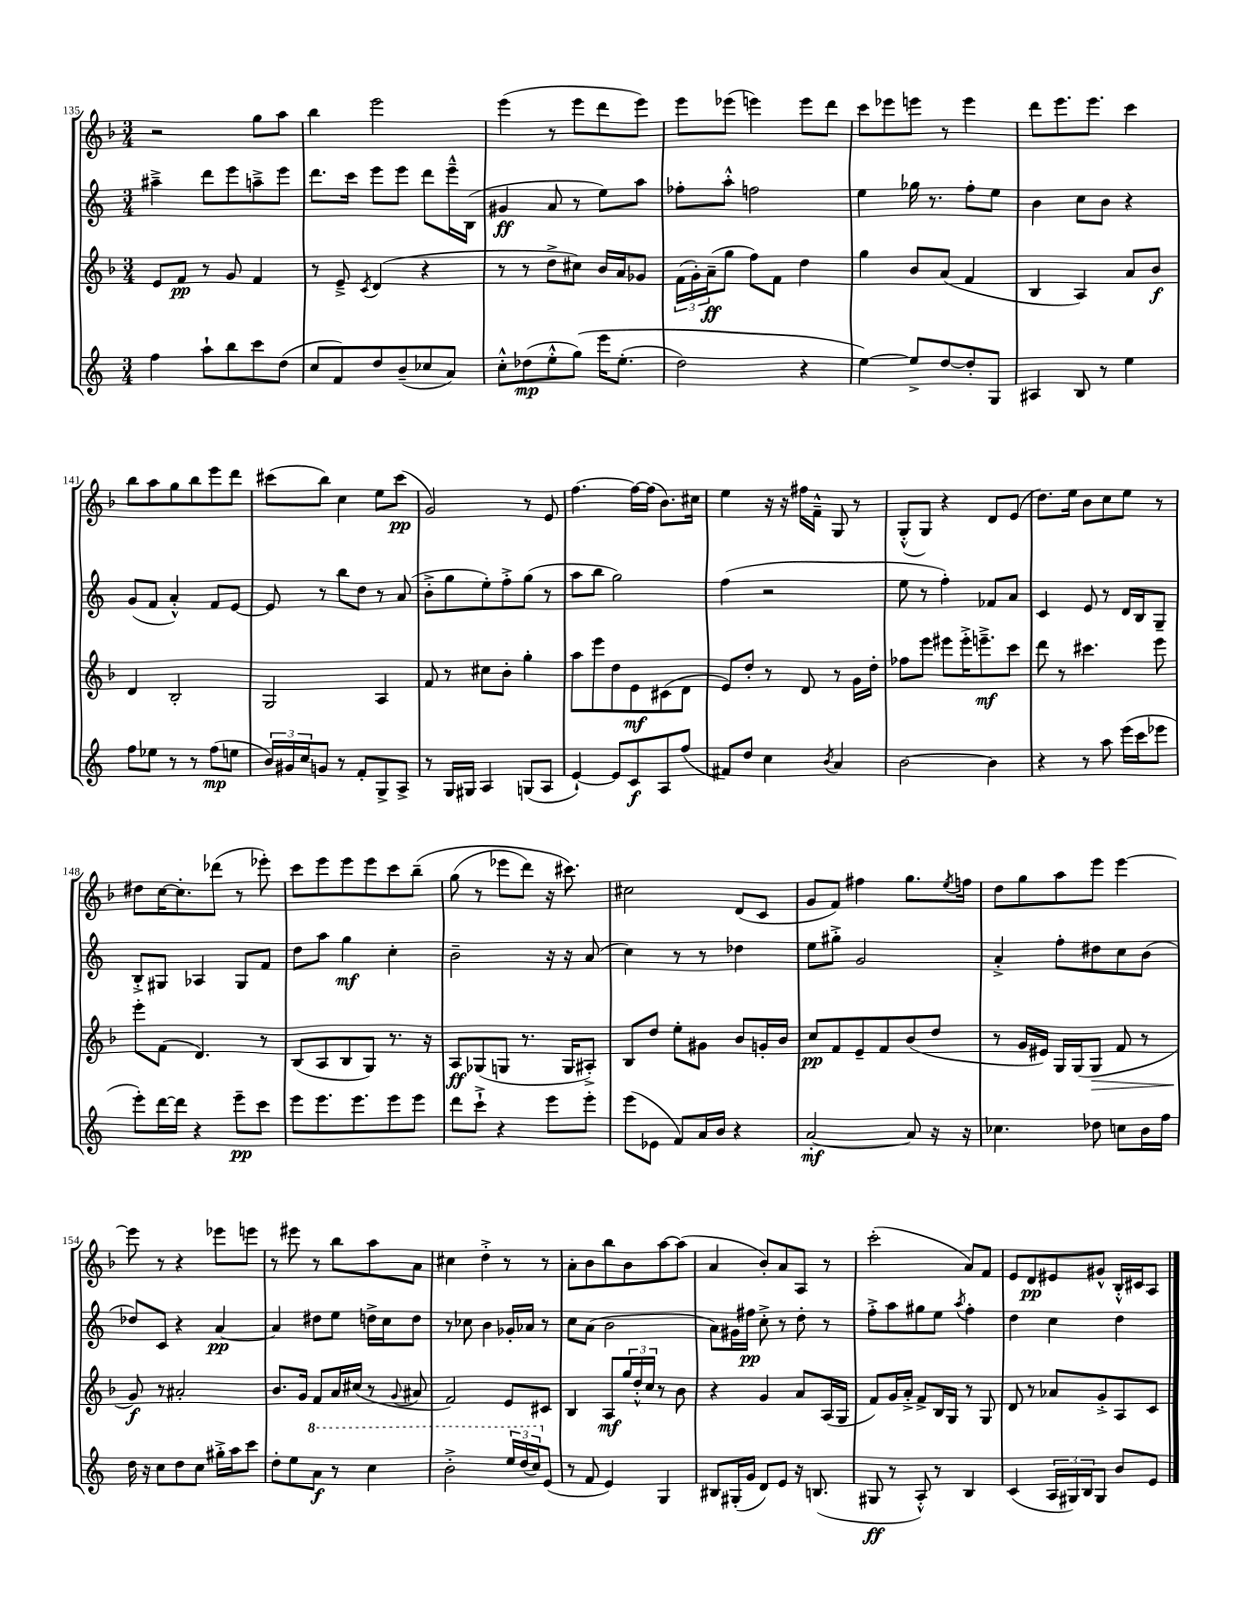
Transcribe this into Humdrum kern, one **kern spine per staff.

**kern	**kern	**kern	**kern
*staff4	*staff3	*staff2	*staff1
*clefG2	*clefG2	*clefG2	*clefG2
*k[]	*k[b-]	*k[]	*k[b-]
*M3/4	*M3/4	*M3/4	*M3/4
4ff\	8e/L	4aa#~^\	2r
.	8f/J	.	.
8aa`\L	8r	8ddd\L	.
8bb\	8g/	8eee\	.
8ccc\	4f/	8aa~^\	8gg\L
(8dd\J	.	8eee\J	8aa\J
=	=	=	=
8cc/L	8r	8.ddd\L	4bb-\
8f/)	8e~^/	.	.
.	.	16ccc\Jk	.
.	8qc/	.	.
8dd/	(4d/	8eee\L	2eee\
(8b~/	.	8eee\J	.
8cc-/	4r	8ddd\L	.
8a/J)	.	16eee~^^\L	.
.	.	(16B\JJ	.
=	=	=	=
8cc'^^\L	8r	4g#/	(4eee\
(8dd-\	8r	.	.
8ee'^^\	8dd^\L	8a/	8r
&(8gg\J)	8cc#\J)	8r	8eee\L
16eee\LK	16b-/LL	8ee\L)	8ddd\
(8.ee'\J	16a/J	.	.
.	8g-/J	8aa\J	8eee\J)
=	=	=	=
2dd\)	(24f\LL	8ff-'\L	8eee\L
.	24g'\)	.	.
.	(24a~\J	.	.
.	8gg\J	8aa'^^\J	(8eee-\J
.	8ff\L)	2ff\	4eee\)
.	8f\J	.	.
4r	4dd\	.	8eee\L
.	.	.	8ddd\J
=	=	=	=
[4ee\&)	4gg\	4ee\	8ccc\L
.	.	.	8eee-\
8ee^/]L	8b-/L	16gg-\	8eee\J
.	.	8.r	.
[8dd/	(8a/J	.	8r
8dd'/]	4f/	8ff'\L	4eee\
8G/J	.	8ee\J	.
=	=	=	=
4A#/	4B-/	4b\	8ddd\L
.	.	.	8.eee\
8B/	4A/)	8cc\L	.
.	.	.	8.eee\J
8r	.	8b\J	.
4ee\	8a/L	4r	4ccc\
.	8b-/J	.	.
=	=	=	=
8ff\L	4d/	(8g/L	8bb-\L
8ee-\J	.	8f/J	8aa\
8r	2B-'/	4a'^^/)	8gg\
8r	.	.	8bb-\
(8ff\L	.	8f/L	8eee\
8ee\J	.	[8e/J	8ddd\J
=	=	=	=
24b/LL)	2G/	8e/]	(8ccc#\L
24g#/	.	.	.
24cc/J	.	.	.
8g/J	.	8r	8bb-\J)
8r	.	8bb\L	4cc\
8f'/L	.	8dd\J	.
8G^/	4A/	8r	8ee\L
8A^/J	.	(8a/	(8ccc#\J
=	=	=	=
8r	8f/	8b'^\L	2g/)
16G/LL	8r	8gg\	.
16G#/JJ	.	.	.
4A/	8cc#\L	8ee'\)	.
.	8b-'\J	8ff'^\	.
(8G/L	4gg'\	(8gg\J	8r
8A/J	.	8r	8e/
=	=	=	=
[4e`/)	8aa\L	8aa\L	[4.ff\
.	8eee\	8bb\J	.
8e/]L	8dd\	2gg\)	.
8c/	8e\	.	16ff\_LL
.	.	.	(16ff\]JJ
8A/	(8c#\	.	8.b-\L)
(8ff/J	8d\J	.	.
.	.	.	16cc#\Jk
=	=	=	=
8f#/L)	8e/L)	(4ff\	4ee\
8dd/J	8dd'/J	.	.
4cc\	8r	2r	16r
.	.	.	16r
.	8d/	.	16ff#\LL
.	.	.	16f~^^\JJ
8qb/	.	.	.
4a/	8r	.	8G/
.	16g\LL	.	8r
.	16dd'\JJ	.	.
=	=	=	=
[2b\	8ff-\L	8ee\	(8G'^^/L
.	8eee\J	8r	8G/J)
.	8eee#\L	4ff'\)	4r
.	16eee#'^\K	.	.
.	8.eee~^\	.	.
4b\]	.	8f-/L	8d/L
.	8ccc\J	8a/J	(8e/J
=	=	=	=
4r	8ddd\	4c/	8.dd\L)
.	8r	.	.
.	.	.	16ee\Jk
8r	4.ccc#\	8e/	8b-\L
8aa\	.	8r	8cc\
(16eee\LL	.	16d/LL	8ee\J
16ccc\J	.	16B/J	.
8eee-\J	8eee\	8G~/J	8r
=	=	=	=
8eee'\L)	8eee'\L	8B'^/L	8dd#\L
[16ddd\L	(8f\J	8G#/J	[16cc\K
16ddd\]JJ	.	.	8.cc'\]
4r	4.d/)	4A-/	.
.	.	.	(8ddd-\J
8eee~\L	.	8G#/L	8r
8ccc\J	8r	8f/J	8eee-'\)
=	=	=	=
8eee\L	(8B-/L	8dd\L	8ccc\L
8.eee\	8A/	8aa\J	8eee\
.	8B-/	4gg\	8eee\
8.eee\	.	.	.
.	8G/J)	.	8eee\
8eee\	8.r	4cc'\	8ccc\
8eee\J	.	.	&(8bb-~\J
.	16r	.	.
=	=	=	=
8ddd\L	8A/L	2b~\	(8gg\
8ccc`^\J	(8G-/	.	8r
4r	8G/J	.	8eee-\L
.	8.r	.	8ddd\J)
8eee\L	.	16r	16r
.	16G/LK	16r	8.ccc#\&)
8eee'\J	8A#'^/J)	(8a/	.
=	=	=	=
(8eee\L	8B-/L	4cc\)	2cc#\
8e-\J	8dd/J	.	.
8f/L)	8ee'\L	8r	.
16a/L	8g#\J	8r	.
16b/JJ	.	.	.
4r	8b-/L	4dd-\	(8d/L
.	16g'/L	.	8c/J
.	16b-/JJ	.	.
=	=	=	=
[2a'/	8cc/L	8ee\L	8g/L
.	8f/	8gg#'^\J	8f/J)
.	8e~/	2g/	4ff#\
.	8f/	.	.
8a/]	(8b-/	.	8.gg\L
16r	8dd/J	.	.
.	.	.	8qee/
16r	.	.	16ff\Jk
=	=	=	=
4.cc-\	8r	4a'^/	8dd\L
.	16g/LL	.	8gg\
.	16e#/JJ)	.	.
.	16G/LL	8ff'\L	8aa\
.	(16G/J	.	.
8dd-\	8G/J	8dd#\	8eee\J
8cc\L	8f/	8cc\	[4eee\
16b\L	8r	(8b\J	.
16ff\JJ	.	.	.
=	=	=	=
16dd\	8g/)	8dd-/L)	8eee\]
16r	.	.	.
8cc\L	8r	8c/J	8r
8dd\	2a#'/	4r	4r
8cc\J	.	.	.
16gg#'^\LL	.	[4a/	8eee-\L
16aa\J	.	.	.
8ccc\J	.	.	8eee\J
=	=	=	=
8dd'\L	8.b-/L	4a/]	8r
8ee\	.	.	8eee#\
.	16g/Jk	.	.
8aa\J	8f/L	8dd#\L	8r
8r	16a/L	8ee\J	8bb-\L
.	(16cc#/JJ	.	.
4ccc\	8r	16dd^\LL	8aa\
.	.	16cc\J	.
.	8qqg/	.	.
.	8a#/	8dd\J	8a\J
=	=	=	=
2bb'^\	2f/)	8r	4cc#\
.	.	8cc-\	.
.	.	4b\	4dd'^\
24eee/LL	8e/L	16g-'/LL	8r
(24ddd/	.	.	.
.	.	16a-/JJ	.
24ccc/J)	.	.	.
(8e/J	8c#/J	8r	8r
=	=	=	=
8r	4B-/	8cc\L	8a'\L
8f/	.	(8a\J	8b-\
4e/)	8A/L	2b\	8bb-\
.	24gg/L	.	8b-\
.	24dd'^^/	.	.
.	24cc/JJ	.	.
4G/	8r	.	[8aa\
.	8b-\	.	(8aa\]J
=	=	=	=
8B#/L	4r	8a\L)	4a/
(16G#'/L	.	16g#\L	.
16g/JJ	.	16ff#\JJ	.
8d/L)	4g/	8cc'^\	8b-'/L)
8e/J	.	8r	8a/
16r	8a/L	8dd'\	8A/J
(8.B/	.	.	.
.	(16A/L	8r	8r
.	16G/JJ	.	.
=	=	=	=
8G#/	8f/L)	8ff'^\L	(2ccc'\
8r	16g/L	8aa\	.
.	16a'^/JJ	.	.
8A'^^/)	8f^/L	8gg#\	.
8r	16B-/L	8ee\J	.
.	16G/JJ	.	.
.	.	8qaa/	.
4B/	8r	4ff'\	8a/L)
.	8G/	.	8f/J
=	=	=	=
(4c/	8d/	4dd\	8e/L
.	8r	.	8d/
24A/LL	8a-/L	4cc\	8e#/
24G#/)	.	.	.
24B/J	.	.	.
8G#/J	8g'^/	.	8g#^^/J
8b/L	8A/	4dd\	16B-'^^/LL
.	.	.	16c#/J
8e/J	8c/J	.	8A/J
==	==	==	==
*-	*-	*-	*-
